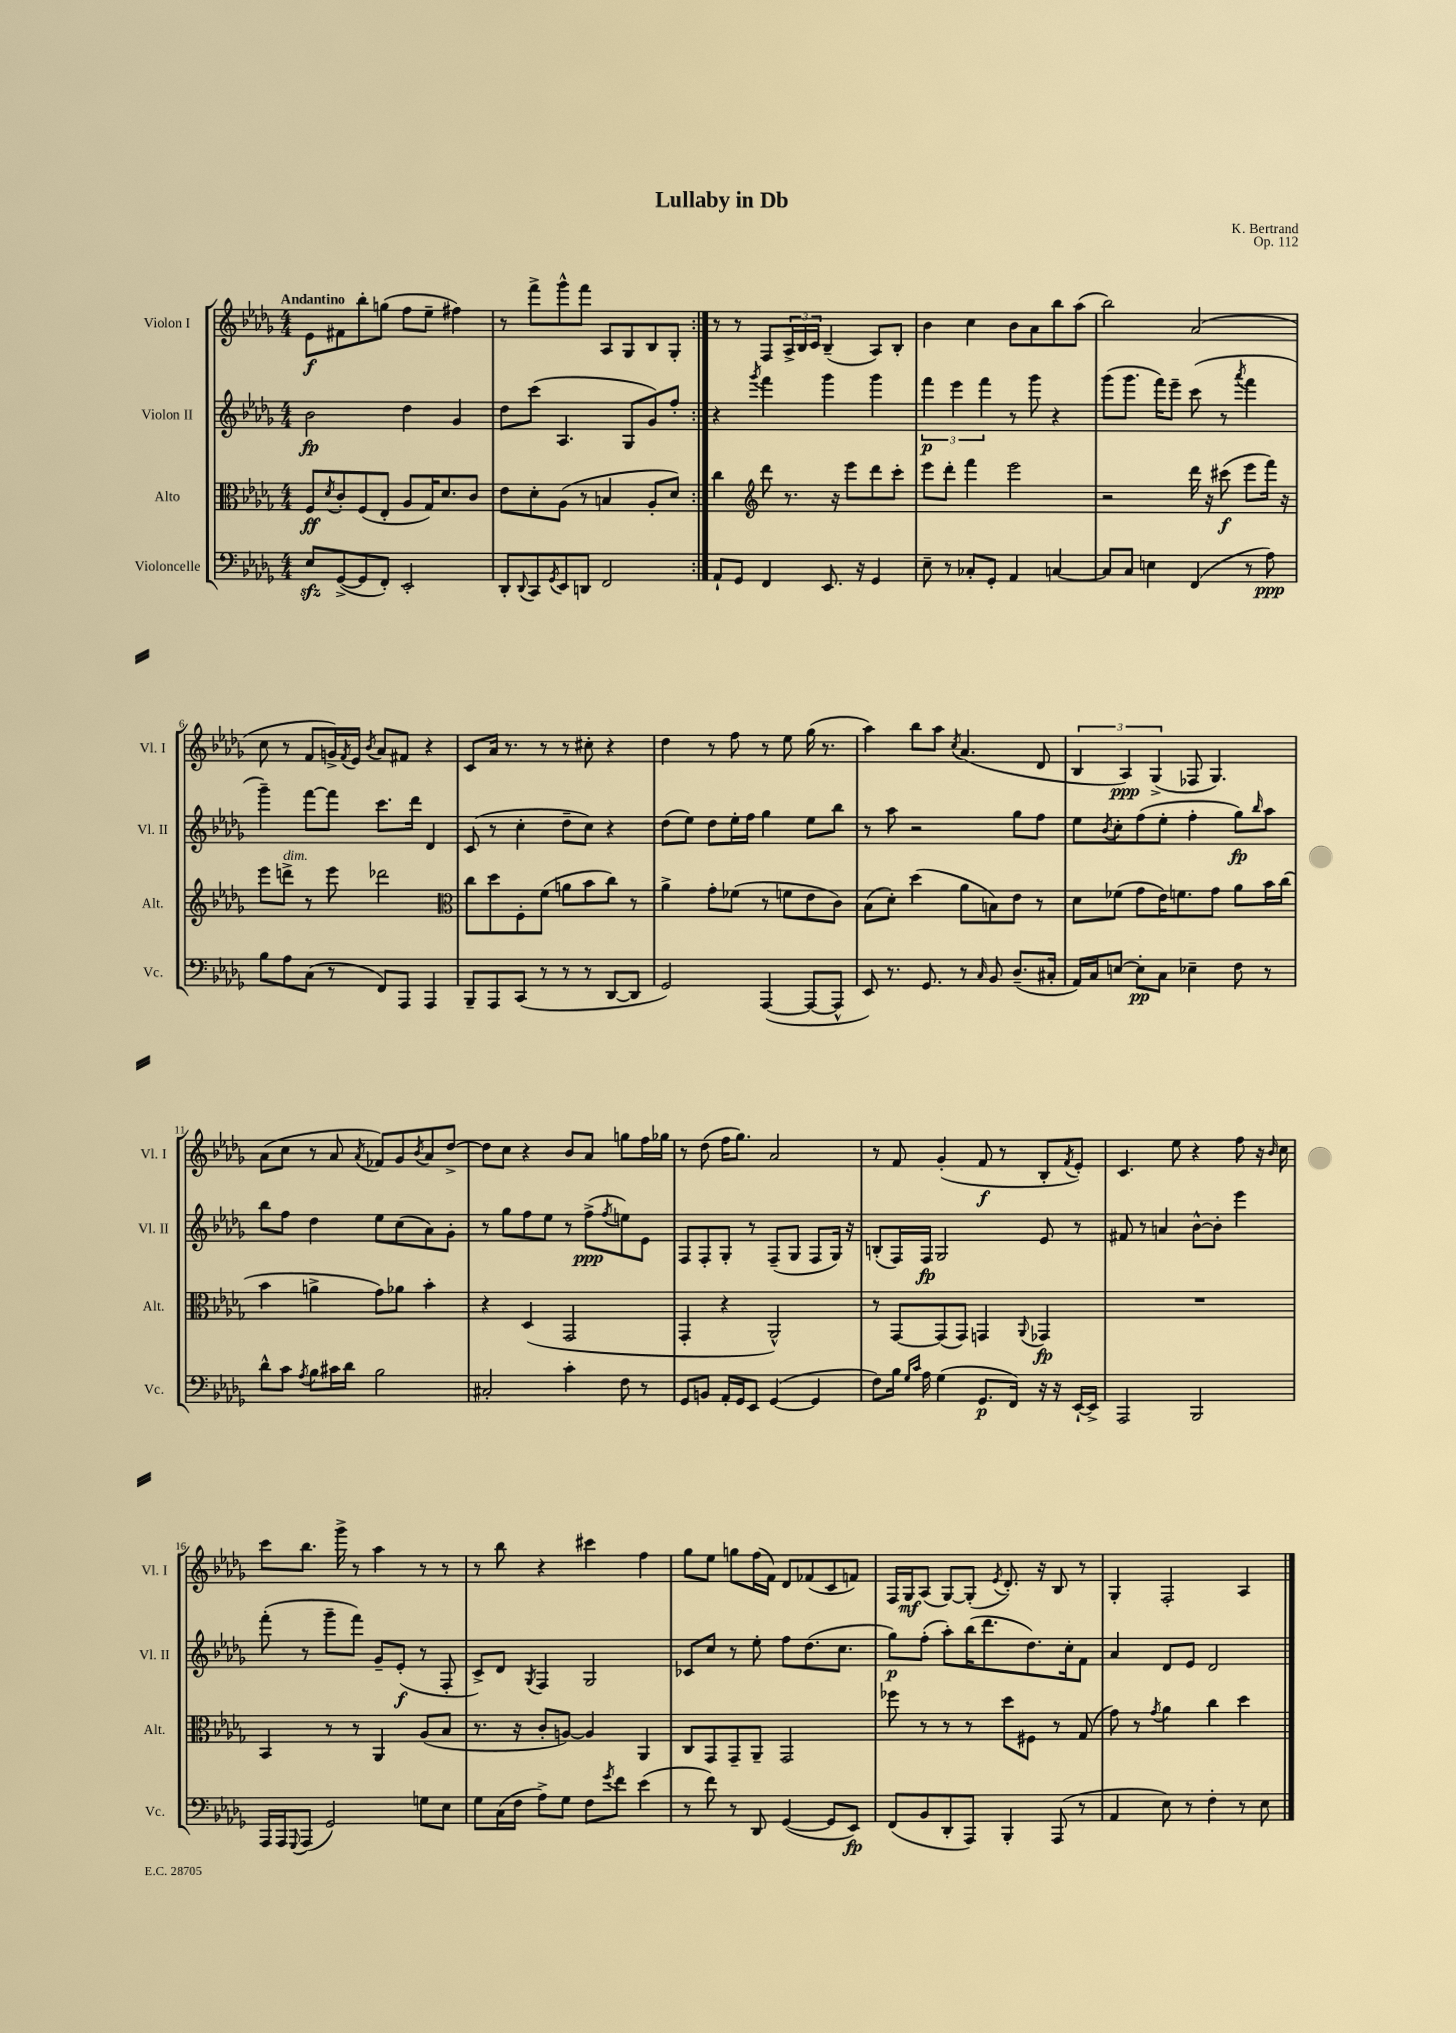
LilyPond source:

\header { title = "Lullaby in Db" composer = "K. Bertrand" opus = "Op. 112" }
<<
\new StaffGroup <<
\new Staff = "s0" \with { instrumentName = "Violon I" shortInstrumentName = "Vl. I" } {
    \clef treble \key des \major \numericTimeSignature \time 4/4 \tempo "Andantino"
    \repeat volta 2 { ees'8\f fis'8 bes''8-. g''8( f''8 ees''8-- fis''4) |
    r8 f'''8-> ges'''8-^ f'''8 aes8 ges8 bes8 ges8-. | }
    r8 r8 f8 \tuplet 3/2 { aes16-> bes16 c'16 } bes4--( aes8) bes8-. |
    bes'4 c''4 bes'8 aes'8 bes''8 aes''8( |
    bes''2) aes'2( |
    c''8 r8 f'8 g'16->) \acciaccatura { f'8 } ees'16 \acciaccatura { bes'8 } aes'8 fis'8 r4 |
    c'8 aes'16 r8. r8 r8 cis''8-. r4 |
    des''4 r8 f''8 r8 ees''8 ges''16( r8. |
    aes''4) bes''8 aes''8 \acciaccatura { c''8 } aes'4.( des'8 |
    \tuplet 3/2 { bes4 aes4\ppp) ges4->( } fes8 ges4.) |
    aes'8( c''8 r8 aes'8 \acciaccatura { aes'8 } fes'8) ges'8 \acciaccatura { bes'8 } aes'8 des''8~-> |
    des''8 c''8 r4 bes'8 aes'8 g''8 f''16 ges''16 |
    r8 des''8( f''16 ges''8.) aes'2 |
    r8 f'8 ges'4-.( f'8\f r8 bes8-. \acciaccatura { f'8 } ees'8-.) |
    c'4. ees''8 r4 f''8 r16 \grace { bes'16 } c''16 |
    c'''8 bes''8. ges'''16-> r8 aes''4 r8 r8 |
    r8 bes''8 r4 cis'''4 f''4 |
    ges''8 ees''8 g''8 f''16( f'16) des'8 fes'8( c'8 f'8) |
    f16 ges16\mf aes8( ges8~) ges8-.( \acciaccatura { ees'8 } des'8.-.) r16 bes8 r8 |
    ges4-. f2-. aes4 \bar "|." |
}
\new Staff = "s1" \with { instrumentName = "Violon II" shortInstrumentName = "Vl. II" } {
    \clef treble \key des \major \numericTimeSignature \time 4/4
    \repeat volta 2 { bes'2\fp des''4 ges'4 |
    des''8 c'''8( aes4. ges8 ges'8) f''8-. | }
    r4 \acciaccatura { ges'''8 } f'''4 ges'''4 ges'''4 |
    \tuplet 3/2 { f'''4\p ees'''4 f'''4 } r8 ges'''8 r4 |
    ges'''8( ges'''8. f'''16) ees'''8-- c'''8( r8 \acciaccatura { aes'''8 } f'''4 |
    ges'''4--) f'''8~ f'''8 c'''8. des'''16 des'4 |
    c'8( r8 c''4-. des''8-- c''8) r4 |
    des''8( ees''8) des''8 ees''16-. f''16 ges''4 ees''8 bes''8 |
    r8 aes''8 r2 ges''8 f''8 |
    ees''8 \acciaccatura { bes'8 } c''8-. f''8( ees''8-. f''4-. ges''8\fp) \grace { bes''16 } aes''8 |
    bes''8 f''8 des''4 ees''8 c''8( aes'8) ges'8-. |
    r8 ges''8 f''8 ees''8 r8 f''8->\ppp( \acciaccatura { f''8 } e''8) ees'8 |
    f8 f8-. ges8-. r8 f8--( ges8 f8 ges16) r16 |
    b8-.( f16) f16\fp ges2 ees'8 r8 |
    fis'8 r8 a'4 bes'8~-^ bes'8-. ees'''4 |
    f'''8-.( r8 ges'''8-- f'''8) ges'8-- ees'8-.\f( r8 f8-. |
    c'8->) des'8 \acciaccatura { ges8 } f4 ges2 |
    ces'8 c''8 r8 ees''8-. f''8 des''8.( c''8. |
    ges''8\p) f''8-.( aes''8-.) bes''16( des'''8. des''8.) c''16-. f'8 |
    aes'4 des'8 ees'8 des'2 \bar "|." |
}
\new Staff = "s2" \with { instrumentName = "Alto" shortInstrumentName = "Alt." } {
    \clef alto \key des \major \numericTimeSignature \time 4/4
    \repeat volta 2 { f8\ff \acciaccatura { des'8 } c'8-. f8( ees8-. aes8 ges16) des'8. c'8 |
    ees'8 des'8-. aes8( r8 b4 aes8-. des'8) | }
    c''4 \clef treble des'''8 r8. r16 ees'''8 des'''8 c'''8-. |
    ees'''8 des'''8-. f'''4 ees'''2 |
    r2 des'''16 r16 cis'''8\f( ees'''8 f'''16) r16 |
    ees'''8 d'''8->^\markup { \italic "dim." } r8 ees'''8 des'''2 |
    \clef alto c''8 des''8 f8-. f'8( a'8 bes'8 c''8) r8 |
    aes'4-> ges'8-. fes'8( r8 f'8 ees'8 c'8) |
    bes8( des'8-.) des''4( aes'8 b8) ees'8 r8 |
    des'8 fes'8( ges'8 ees'16) f'8. ges'8 aes'8 bes'16 c''16( |
    bes'4 a'4-> ges'8) aes'8 bes'4-. |
    r4 des4( ges,2 |
    ges,4-. r4 aes,2-^) |
    r8 ges,8~ ges,8( ges,8) g,4 \appoggiatura { aes,8 } ges,4\fp |
    R1 |
    bes,4 r8 r8 aes,4 aes8( bes8 |
    r8. r16 c'8-. a8~) a4 aes,4 |
    c8 ges,8 ges,8-- aes,8-- ges,2 |
    fes''8 r8 r8 r8 des''8 fis8 r8 ges8( |
    ges'8) r8 \acciaccatura { ges'8 } aes'4 c''4 des''4 \bar "|." |
}
\new Staff = "s3" \with { instrumentName = "Violoncelle" shortInstrumentName = "Vc." } {
    \clef bass \key des \major \numericTimeSignature \time 4/4
    \repeat volta 2 { ees8\sfz ges,8~->( ges,8 f,8-.) ees,2-. |
    des,8-. \appoggiatura { des,8 } c,8 \acciaccatura { ges,8 } ees,8 d,8 f,2 | }
    aes,8-! ges,8 f,4 ees,8. r16 ges,4 |
    ees8-- r8 ces8-. ges,8-. aes,4 c4~ |
    c8 c8 e4 f,4( r8 aes8\ppp) |
    bes8 aes8 c8( r8 f,8) aes,,8 aes,,4 |
    bes,,8-- aes,,8 c,8( r8 r8 r8 des,8~ des,8 |
    ges,2) aes,,4~( aes,,8~ aes,,8-^ |
    ees,8) r8. ges,8. r8 \grace { c16 } bes,8 des8.--( cis16-. |
    aes,16) c16 e8~ e8-.\pp c8 ees4-- f8 r8 |
    des'8-^ c'8 \acciaccatura { aes8 } bes8 cis'16 des'16 bes2 |
    cis2-. c'4-. f8 r8 |
    ges,8 b,8 aes,16-. ges,16 ees,8 ges,4~( ges,4 |
    f8) bes16 \grace { ges16 c'16 } aes16 ges4( ges,8.\p f,16) r16 r16 ees,16~-! ees,16-> |
    aes,,2 bes,,2 |
    aes,,16 aes,,16 \appoggiatura { ges,,8 } aes,,8( ges,2) g8 ees8 |
    ges8 c16( f16 aes8->) ges8 f8 \acciaccatura { ges'8 } f'8 ees'4( |
    r8 f'8) r8 des,8 ges,4~( ges,8 ees,8\fp) |
    f,8( bes,8 des,8-. aes,,8) bes,,4-. aes,,8( r8 |
    aes,4 ees8) r8 f4-. r8 ees8 \bar "|." |
}
>>
>>
